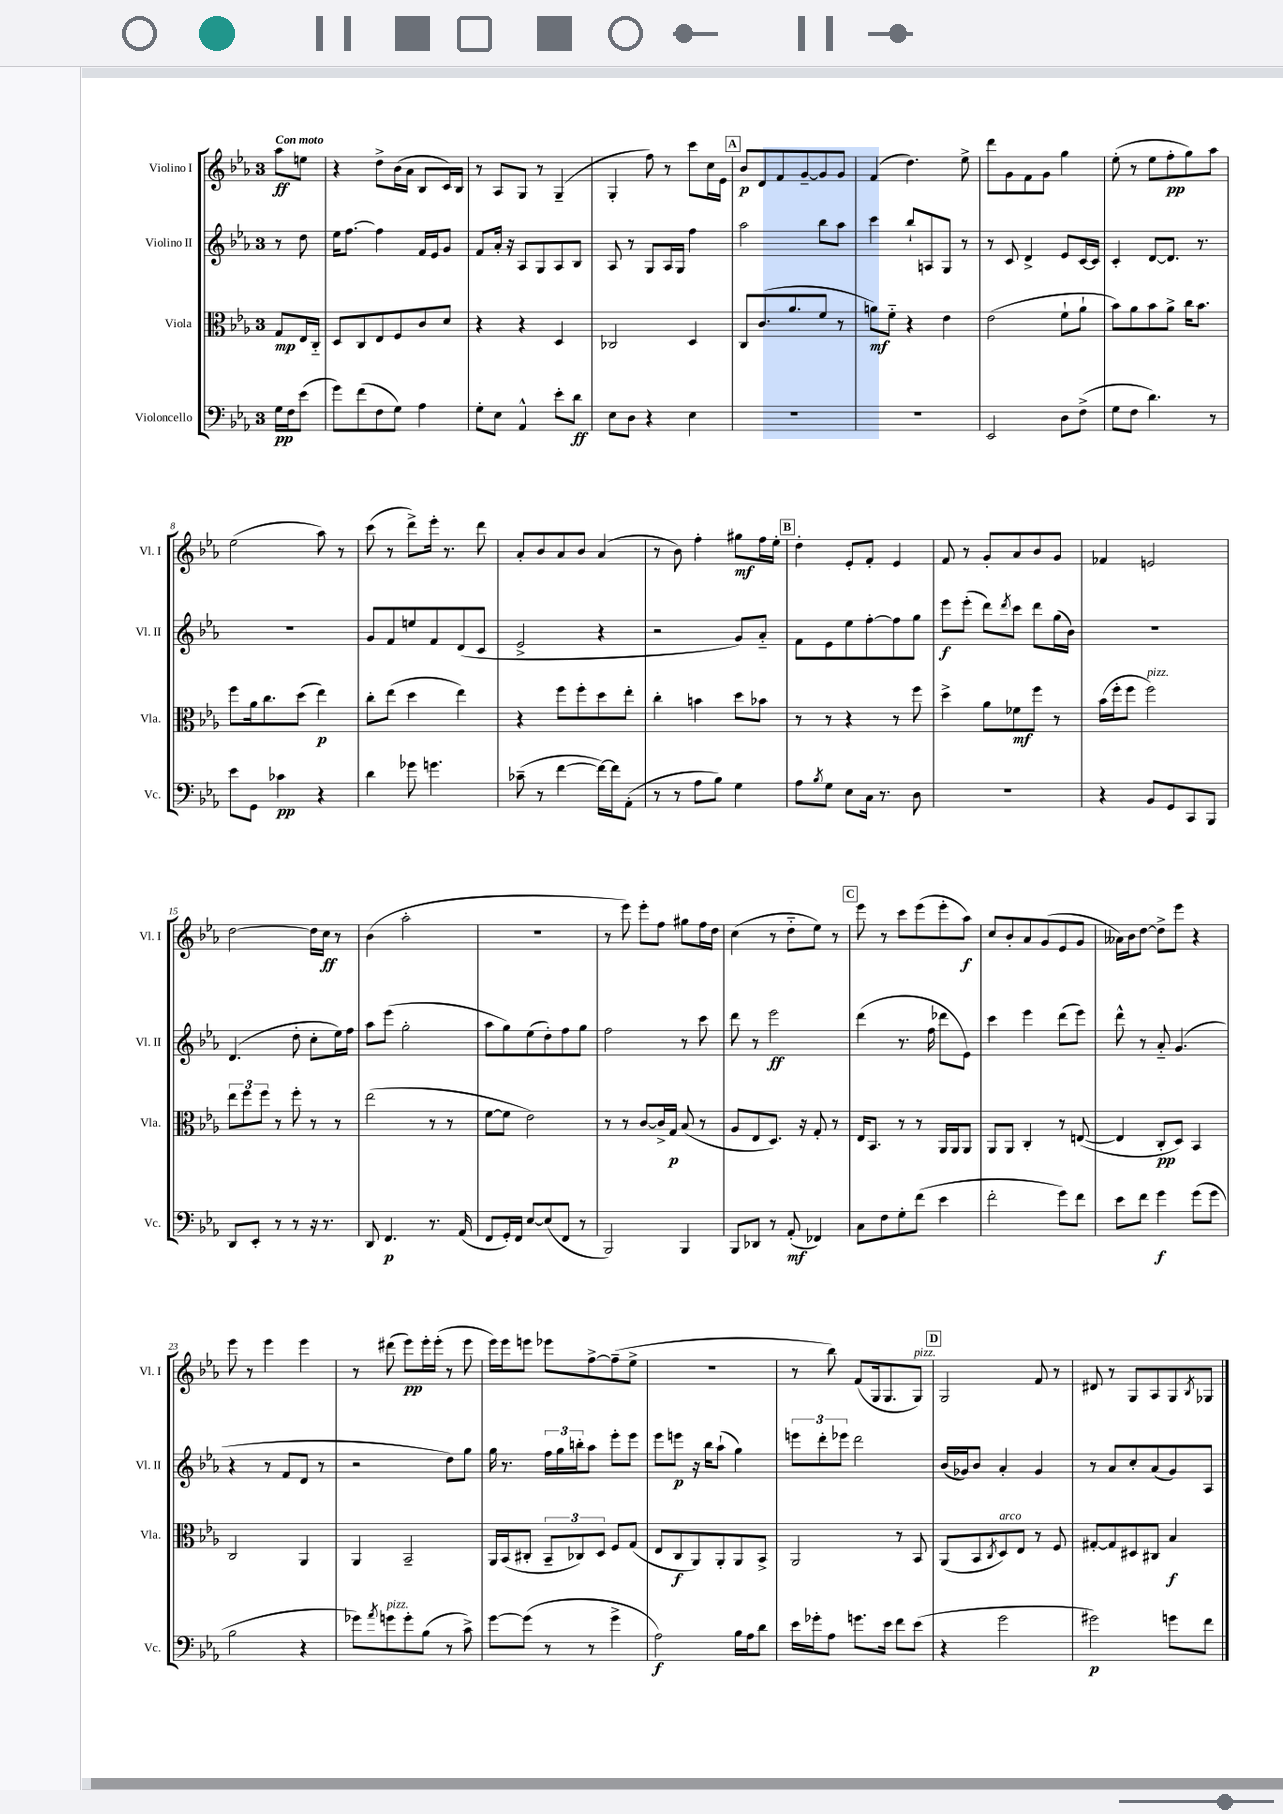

**kern	**kern	**kern	**kern
*staff4	*staff3	*staff2	*staff1
*clefF4	*clefC3	*clefG2	*clefG2
*k[b-e-a-]	*k[b-e-a-]	*k[b-e-a-]	*k[b-e-a-]
*M3/4	*M3/4	*M3/4	*M3/4
16G	8G	8r	8aa-
16F	.	.	.
(8e-	16E-	8dd	8ee
.	16C'~	.	.
=	=	=	=
8g)	8D	16ee-	4r
.	.	[8.ff	.
(8f	8C	.	.
8F	8E-	4ff]	8dd^
8G)	8F	.	(16b-
.	.	.	16a-
4A-	8c	16f	8B-
.	.	16e-	.
.	8d	8g	16c)
.	.	.	16B-
=	=	=	=
8G'	4r	8f	8r
8E-	.	16a-'	8A-
.	.	16r	.
4AA-^^	4r	8A-	8G
.	.	8G	8r
8e-'	4D	8A-	(4G~
8d	.	8B-	.
=	=	=	=
8E-	2C-	8A-	4G'
8D	.	8r	.
4r	.	8G	8ff)
.	.	16A-	8r
.	.	16G	.
4E-	4D	4ff	8ccc
.	.	.	16cc
.	.	.	16e-
=	=	=	=
2.r	8C	2aa-	8b-
.	(8.c	.	8d
.	.	.	8f
.	8.a-	.	.
.	.	.	[8g~
.	8f	8bb-	8g]
.	8r	8aa-	8g
=	=	=	=
2.r	8a)	4ccc	(4f
.	8f'~	.	.
.	4r	8bb-`	4.dd)
.	.	8A	.
.	4e-	8G	.
.	.	8r	8ee-^
=	=	=	=
2EE-	(2e-	8r	8ddd
.	.	8c	8g
.	.	4d^	8f
.	.	.	8g
8D	8f`	8e-	4gg
(8F^	8a-`	[16c	.
.	.	16c]	.
=	=	=	=
8G	8b-)	4c'	(8ee-'
8F	8a-	.	8r
4.d)	8b-	[8d	8ee-
.	8a-^	8.d]	8ff'
.	16cc	.	8gg)
.	8.b-	8.r	.
8r	.	.	8aa-
=	=	=	=
8e-	8ff	2.r	(2ee-
8GG	16a-	.	.
.	8.cc	.	.
4c-	.	.	.
.	(8dd	.	.
4r	4ee-)	.	8aa-)
.	.	.	8r
=	=	=	=
4d	8cc'	8g	(8ccc
.	(8ee-	8f	8r
8g-	4dd	8ee	8ddd^)
4.g	.	8f	16eee-'
.	.	.	8.r
.	4ee-)	(8d	.
.	.	8c	8ddd
=	=	=	=
(8c-~	4r	2e-^	8a-'
8r	.	.	8b-
[4f	8ff	.	8a-
.	8ff'	.	8b-
16f_)	8dd	4r	(4a-
16f]	.	.	.
(8AA-'	8ee-'	.	.
=	=	=	=
8r	4cc'	2r	8r
8r	.	.	8b-)
8A-	4b	.	4ff'
8B-)	.	.	.
4G	8dd	8g)	8gg#
.	8b-	8a-'~	16ff
.	.	.	16ee-'
=	=	=	=
8A-	8r	8f	4dd'
8qB-	.	.	.
8G	8r	8e-	.
8E-	4r	8ee-	8e-'
16C	.	[8ff'	8f'
8.r	.	.	.
.	8r	8ff]	4e-
8D	8ff	8gg	.
=	=	=	=
2.r	4dd^	8eee-	8f
.	.	(8eee-'	8r
.	8a-	8ddd)	8g'
.	.	8qddd	.
.	8f-	8ccc	8a-
.	8ff	8ddd	8b-
.	8r	(16gg	8g
.	.	16b-)	.
=	=	=	=
4r	(16b-	2.r	4f-
.	16ff'	.	.
.	8ff	.	.
8BB-	2ff)	.	2e
8GG	.	.	.
8CC	.	.	.
8BBB-	.	.	.
=	=	=	=
8DD	12ee-	(4.d	[2dd
.	12ff	.	.
8EE-'	.	.	.
.	12ff	.	.
8r	8r	.	.
8r	8ff'	8dd'	.
16r	8r	8cc'	16dd]
8.r	.	.	16cc
.	8r	16ee-)	8r
.	.	16ff	.
=	=	=	=
8DD	(2ee-	8aa-	(4b-
4.FF	.	(8eee-	.
.	.	2gg'	2aa-'
8.r	8r	.	.
.	8r	.	.
(16AA-	.	.	.
=	=	=	=
8FF	[8f	8aa-	2.r
16GG')	8f]	8gg)	.
16FF	.	.	.
[8E-	2e-)	(8ee-	.
(8E-]	.	8dd')	.
8FF	.	8ff	.
8r	.	8gg	.
=	=	=	=
2BBB-)	8r	2ff	8r
.	8r	.	8eee-)
.	[8c	.	8eee-'
.	16c^]	.	8ff
.	16G	.	.
4BBB-	(8B-	8r	8gg#
.	8r	8ccc	16ff
.	.	.	16dd
=	=	=	=
8BBB-	8A-	8ddd	(4cc
8DD-	8E-	8r	.
8r	8.D)	2eee-	8r
(8AA-'	.	.	8dd'~
.	16r	.	.
4FF-)	8G'	.	8ee-)
.	8r	.	8r
=	=	=	=
8C	16E-	(4ddd	8eee-
.	8.BB-	.	.
8F	.	.	8r
8G'	8r	8.r	8ccc
(8f	8r	.	(8eee-
.	.	16ff	.
4e-	16AA-	8ddd-	8eee-'
.	16AA-	.	.
.	8AA-	8e-)	8aa-)
=	=	=	=
2f'	8AA-	4ccc	8cc
.	8AA-	.	8b-'
.	4C'	4eee-	8a-
.	.	.	(8g
8g)	8r	(8ddd	8e-
8f	([8E	8eee-)	8g
=	=	=	=
8e-	4E]	8ddd^^	16a--)
.	.	.	16b-
8f	.	8r	[8dd
4g	8C'	8a-'~	8dd^]
.	8D)	(4.g	8eee-
(8g	4BB-	.	4r
8g	.	.	.
=	=	=	=
2B-	2C	4r	8eee-
.	.	.	8r
.	.	8r	4eee-
.	.	8f	.
4r	4AA-	8d	4eee-
.	.	8r	.
=	=	=	=
8g-)	4AA-	2r	8r
8qa-	.	.	.
8g	.	.	(8ddd#
8g'	2BB-~	.	8eee-)
(8B-	.	.	16eee-'
.	.	.	(16eee-'
8r	.	8dd)	8r
8c^)	.	8gg	8eee-
=	=	=	=
[8g	16AA-	16gg	16eee-)
.	(16BB-	8.r	16eee-
(8g]	8C#'	.	8eee
8r	12BB-~	24ff	8eee-
.	.	24gg	.
.	12C-)	24bb'	.
8r	.	8aa-	[8ff^
.	12D	.	.
4g^	8F	8eee-'	(8ff~]
.	(8G	8eee-	8ee-^
=	=	=	=
2A-)	8E-	8eee-	2.r
.	8C	8eee	.
.	8AA-)	16r	.
.	.	16bb-	.
.	8AA-'	(8aa-`	.
16B-	8AA-	4gg)	.
16A-	.	.	.
8d	8BB-^	.	.
=	=	=	=
16e-	2AA-	12eee	8r
16g-'	.	.	.
.	.	12ddd'	.
8A-	.	.	8bb-)
.	.	12eee-	.
8.g	.	2ddd	(8f
.	.	.	16G
16e-	.	.	8.G
8f	8r	.	.
(8e-	8BB-	.	8G)
=	=	=	=
4r	(8AA-	(16b-	2G
.	.	16g-)	.
.	8BB-	8b-	.
.	8qC	.	.
2g	8D)	4a-'	.
.	8E-	.	.
.	8r	4g-	8f
.	8F	.	8r
=	=	=	=
2g#)	[8G#'	8r	8d#
.	8G#]	8a-	8r
.	8D#	8cc'	8G
.	8C#	(8a-	8A-
8g	4B-	8g)	8G
.	.	.	8qB-
8f	.	8A-	8G-
==	==	==	==
*-	*-	*-	*-
